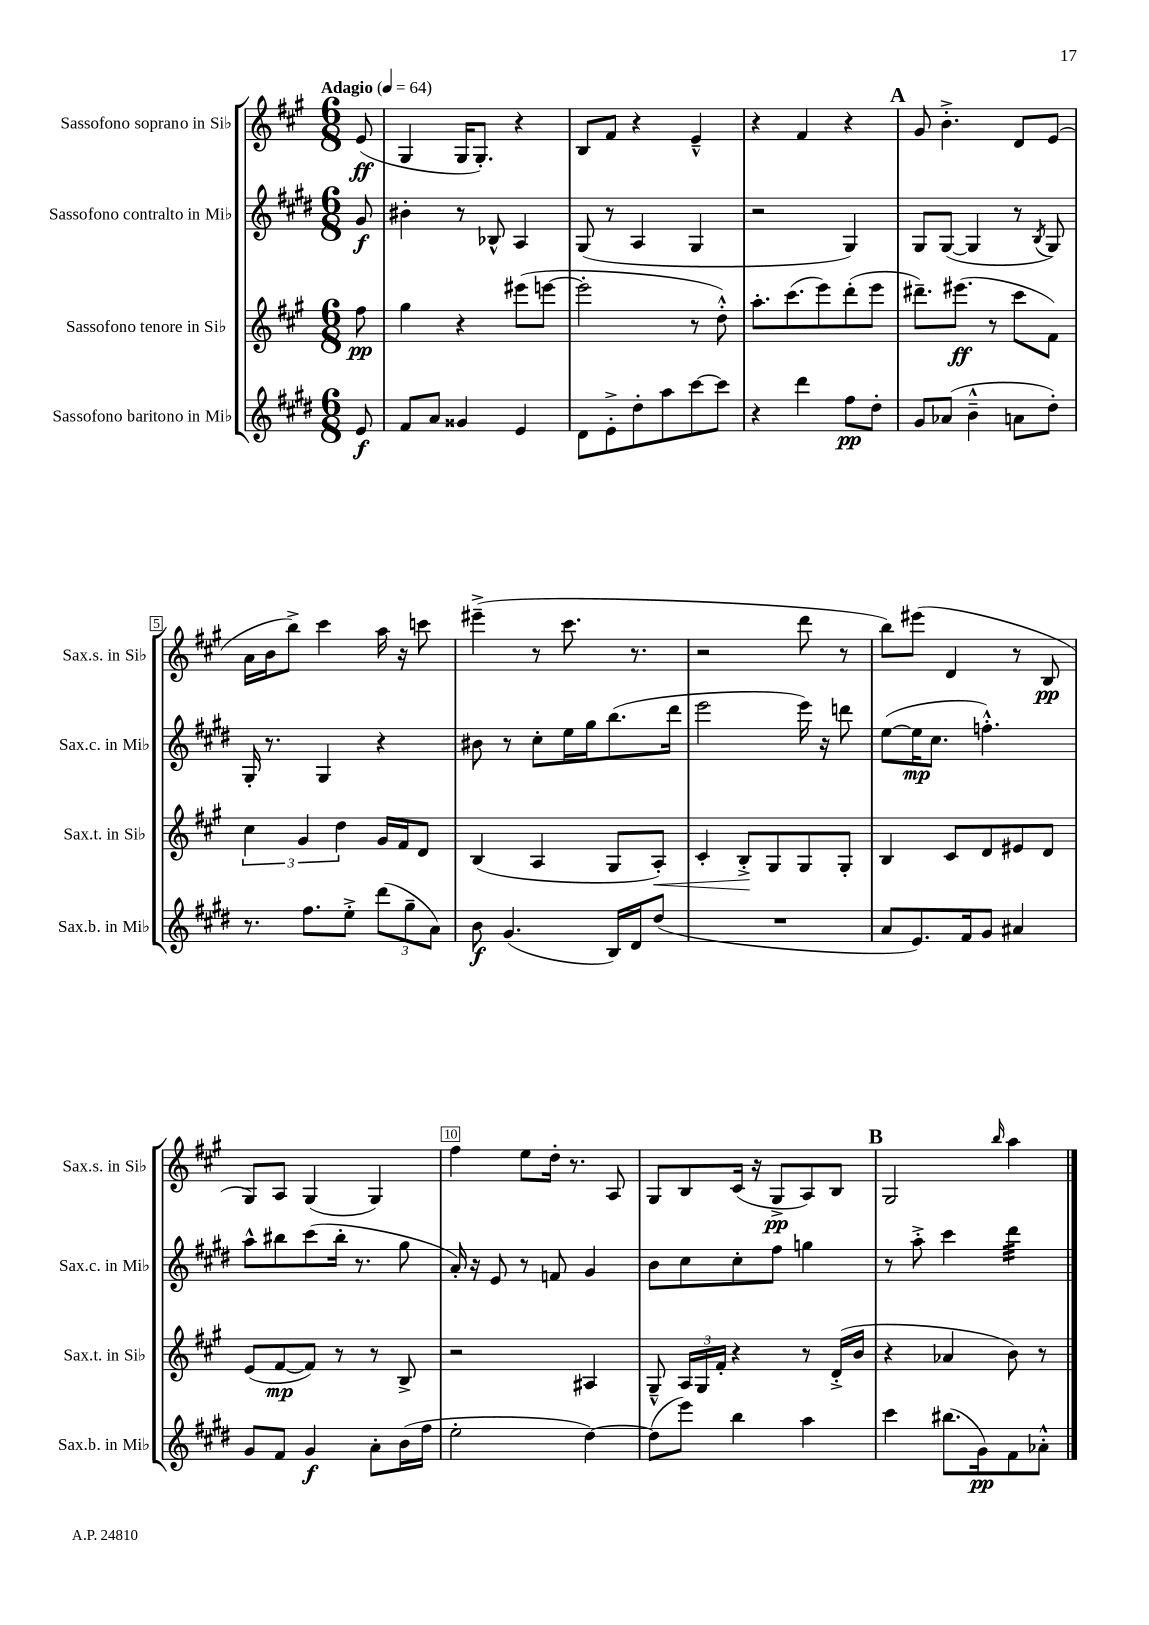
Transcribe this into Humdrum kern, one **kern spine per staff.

**kern	**dynam	**kern	**dynam	**kern	**dynam	**kern	**dynam
*part4	*part4	*part3	*part3	*part2	*part2	*part1	*part1
*staff4	*staff4	*staff3	*staff3	*staff2	*staff2	*staff1	*staff1
*I"Sassofono baritono in Mi♭	*	*I"Sassofono tenore in Si♭	*	*I"Sassofono contralto in Mi♭	*	*I"Sassofono soprano in Si♭	*
*I'Sax.b. in Mi♭	*	*I'Sax.t. in Si♭	*	*I'Sax.c. in Mi♭	*	*I'Sax.s. in Si♭	*
*clefG2	*	*clefG2	*	*clefG2	*	*clefG2	*
*k[f#c#g#d#]	*	*k[f#c#g#]	*	*k[f#c#g#d#]	*	*k[f#c#g#]	*
*M6/8	*	*M6/8	*	*M6/8	*	*M6/8	*
*MM64	*	*MM64	*	*MM64	*	*MM64	*
=	=	=	=	=	=	=	=
!	!	!	!	!	!	!LO:TX:a:B:t=Adagio	!
8e/	f	8ff#\	pp	8g#/	f	(8e/	ff
=1	=1	=1	=1	=1	=1	=1	=1
8f#/L	.	4gg#\	.	4b#X'\	.	4G#/	.
8a/J	.	.	.	.	.	.	.
4g##X/	.	4r	.	8r	.	16G#/KL	.
.	.	.	.	.	.	8.G#'/J)	.
.	.	.	.	8B-X^^/	.	.	.
4e/	.	(8eee#X\L	.	4A/	.	4r	.
.	.	[8eeen\J	.	.	.	.	.
=2	=2	=2	=2	=2	=2	=2	=2
8d#\L	.	2eee'\]	.	(8G#/	.	8B/L	.
8e'^\	.	.	.	8r	.	8f#/J	.
8dd#'\	.	.	.	4A/	.	4r	.
8aa\	.	.	.	.	.	.	.
[8ccc#\	.	8r	.	4G#/	.	4e~^^/	.
8ccc#\J]	.	8dd'^^\)	.	.	.	.	.
=3	=3	=3	=3	=3	=3	=3	=3
4r	.	8.aa'\L	.	2r	.	4r	.
.	.	(8.ccc#\	.	.	.	.	.
4ddd#\	.	.	.	.	.	4f#/	.
.	.	8eee\)	.	.	.	.	.
8ff#\L	pp	(8ddd'\	.	4G#/)	.	4r	.
8dd#'\J	.	8eee\J	.	.	.	.	.
!!LO:REH:place=s1:t=A
=4	=4	=4	=4	=4	=4	=4	=4
8g#/L	.	8.ddd#X~\L)	.	8G#/L	.	8g#/	.
(8a-X/J	.	.	.	([8G#/J	.	4.b'^\	.
.	.	(8.eee#X\J	ff	.	.	.	.
4b~^^\	.	.	.	4G#/]	.	.	.
.	.	8r	.	.	.	.	.
8an\L	.	8ccc#\L	.	8r	.	8d/L	.
.	.	.	.	8qB/	.	.	.
8dd#'\J)	.	8f#\J)	.	8G#/)	.	(8e/J	.
!!LO:LB:g=z
=5	=5	=5	=5	=5	=5	=5	=5
8.r	.	6cc#\	.	16G#'/	.	16a\LL	.
.	.	.	.	8.r	.	16b\J	.
.	.	.	.	.	.	8bb^\J)	.
.	.	6g#/	.	.	.	.	.
8.ff#\L	.	.	.	.	.	.	.
.	.	.	.	4G#/	.	4ccc#\	.
.	.	6dd\	.	.	.	.	.
8ee'^\J	.	.	.	.	.	.	.
(12ddd#\L	.	16g#/LL	.	4r	.	16aa\	.
.	.	16f#/J	.	.	.	16r	.
12gg#~\	.	.	.	.	.	.	.
.	.	8d/J	.	.	.	8cccn\	.
12a\J)	.	.	.	.	.	.	.
=6	=6	=6	=6	=6	=6	=6	=6
8b\	f	(4B/	.	8b#X\	.	(4eee#X~^\	.
(4.g#/	.	.	.	8r	.	.	.
.	.	4A/	.	8cc#'\L	.	8r	.
.	.	.	.	16ee\L	.	8.ccc#\	.
.	.	.	.	16gg#\J	.	.	.
16B/LL)	.	8G#/L	.	(8.bb\	.	.	.
16d#/J	.	.	.	.	.	8.r	.
!	!	!	!LO:HP:b	!	!	!	!
(8dd#/J	.	8A'/J)	<	.	.	.	.
.	.	.	.	16ddd#\Jk	.	.	.
=7	=7	=7	=7	=7	=7	=7	=7
2.r	.	4c#'/	.	2eee\	.	2r	.
.	.	8B'^/L	.	.	.	.	.
.	.	8G#/	[	.	.	.	.
.	.	8G#/	.	16eee\)	.	8ddd\	.
.	.	.	.	16r	.	.	.
.	.	8G#'/J	.	8dddn\	.	8r	.
=8	=8	=8	=8	=8	=8	=8	=8
8a/L	.	4B/	.	([8ee\L	.	8bb\L)	.
8.e/)	.	.	.	16ee\K]	mp	(8eee#X\J	.
.	.	.	.	8.cc#\J	.	.	.
.	.	8c#/L	.	.	.	4d/	.
16f#/k	.	.	.	.	.	.	.
8g#/J	.	8d/	.	4.ffn'^^\)	.	.	.
4a#X/	.	8e#X/	.	.	.	8r	.
.	.	8d/J	.	.	.	8B/	pp
!!LO:LB:g=z
=9	=9	=9	=9	=9	=9	=9	=9
8g#/L	.	(8e/L	.	8aa^^\L	.	8G#/L)	.
8f#/J	.	[8f#/	mp	8bb#X\	.	8A/J	.
4g#/	f	8f#/J])	.	(8ccc#\	.	(4G#/	.
.	.	8r	.	16bb#'\Jk	.	.	.
.	.	.	.	8.r	.	.	.
8a'\L	.	8r	.	.	.	4G#/)	.
(16b\L	.	8B^/	.	8gg#\	.	.	.
16ff#\JJ	.	.	.	.	.	.	.
=10	=10	=10	=10	=10	=10	=10	=10
2ee'\	.	2r	.	16a'/)	.	4ff#\	.
.	.	.	.	16r	.	.	.
.	.	.	.	8e/	.	.	.
.	.	.	.	8r	.	8ee\L	.
.	.	.	.	8fn/	.	16dd'\Jk	.
.	.	.	.	.	.	8.r	.
[4dd#\)	.	4A#X/	.	4g#/	.	.	.
.	.	.	.	.	.	8A/	.
=11	=11	=11	=11	=11	=11	=11	=11
(8dd#\L]	.	8G#~^^/	.	8b\L	.	8G#/L	.
8eee\J)	.	24A/LL	.	8cc#\	.	8B/	.
.	.	24G#/	.	.	.	.	.
.	.	24f#'/JJ	.	.	.	.	.
4bb\	.	4r	.	8cc#'\	.	(16c#/Jk	.
.	.	.	.	.	.	16r	.
.	.	.	.	8ff#\J	.	8G#^/L	pp
4aa\	.	8r	.	4ggn\	.	8A/)	.
.	.	(16d'^/LL	.	.	.	8B/J	.
.	.	16b/JJ	.	.	.	.	.
!!LO:REH:place=s1:t=B
=12	=12	=12	=12	=12	=12	=12	=12
4ccc#\	.	4r	.	8r	.	2G#/	.
.	.	.	.	8aa'^\	.	.	.
(8.bb#X\L	.	4a-X/	.	4ccc#\	.	.	.
16g#\k)	pp	.	.	.	.	.	.
.	.	.	.	.	.	16qqbb/	.
*	*	*	*	*tremolo	*	*	*
8f#\	.	8b\)	.	32ddd#\LLL	.	4aa\	.
.	.	.	.	32ddd#\	.	.	.
.	.	.	.	32ddd#\	.	.	.
.	.	.	.	32ddd#\	.	.	.
8a-X'^^\J	.	8r	.	32ddd#\	.	.	.
.	.	.	.	32ddd#\	.	.	.
.	.	.	.	32ddd#\	.	.	.
.	.	.	.	32ddd#\JJJ	.	.	.
*	*	*	*	*Xtremolo	*	*	*
==	==	==	==	==	==	==	==
*-	*-	*-	*-	*-	*-	*-	*-
